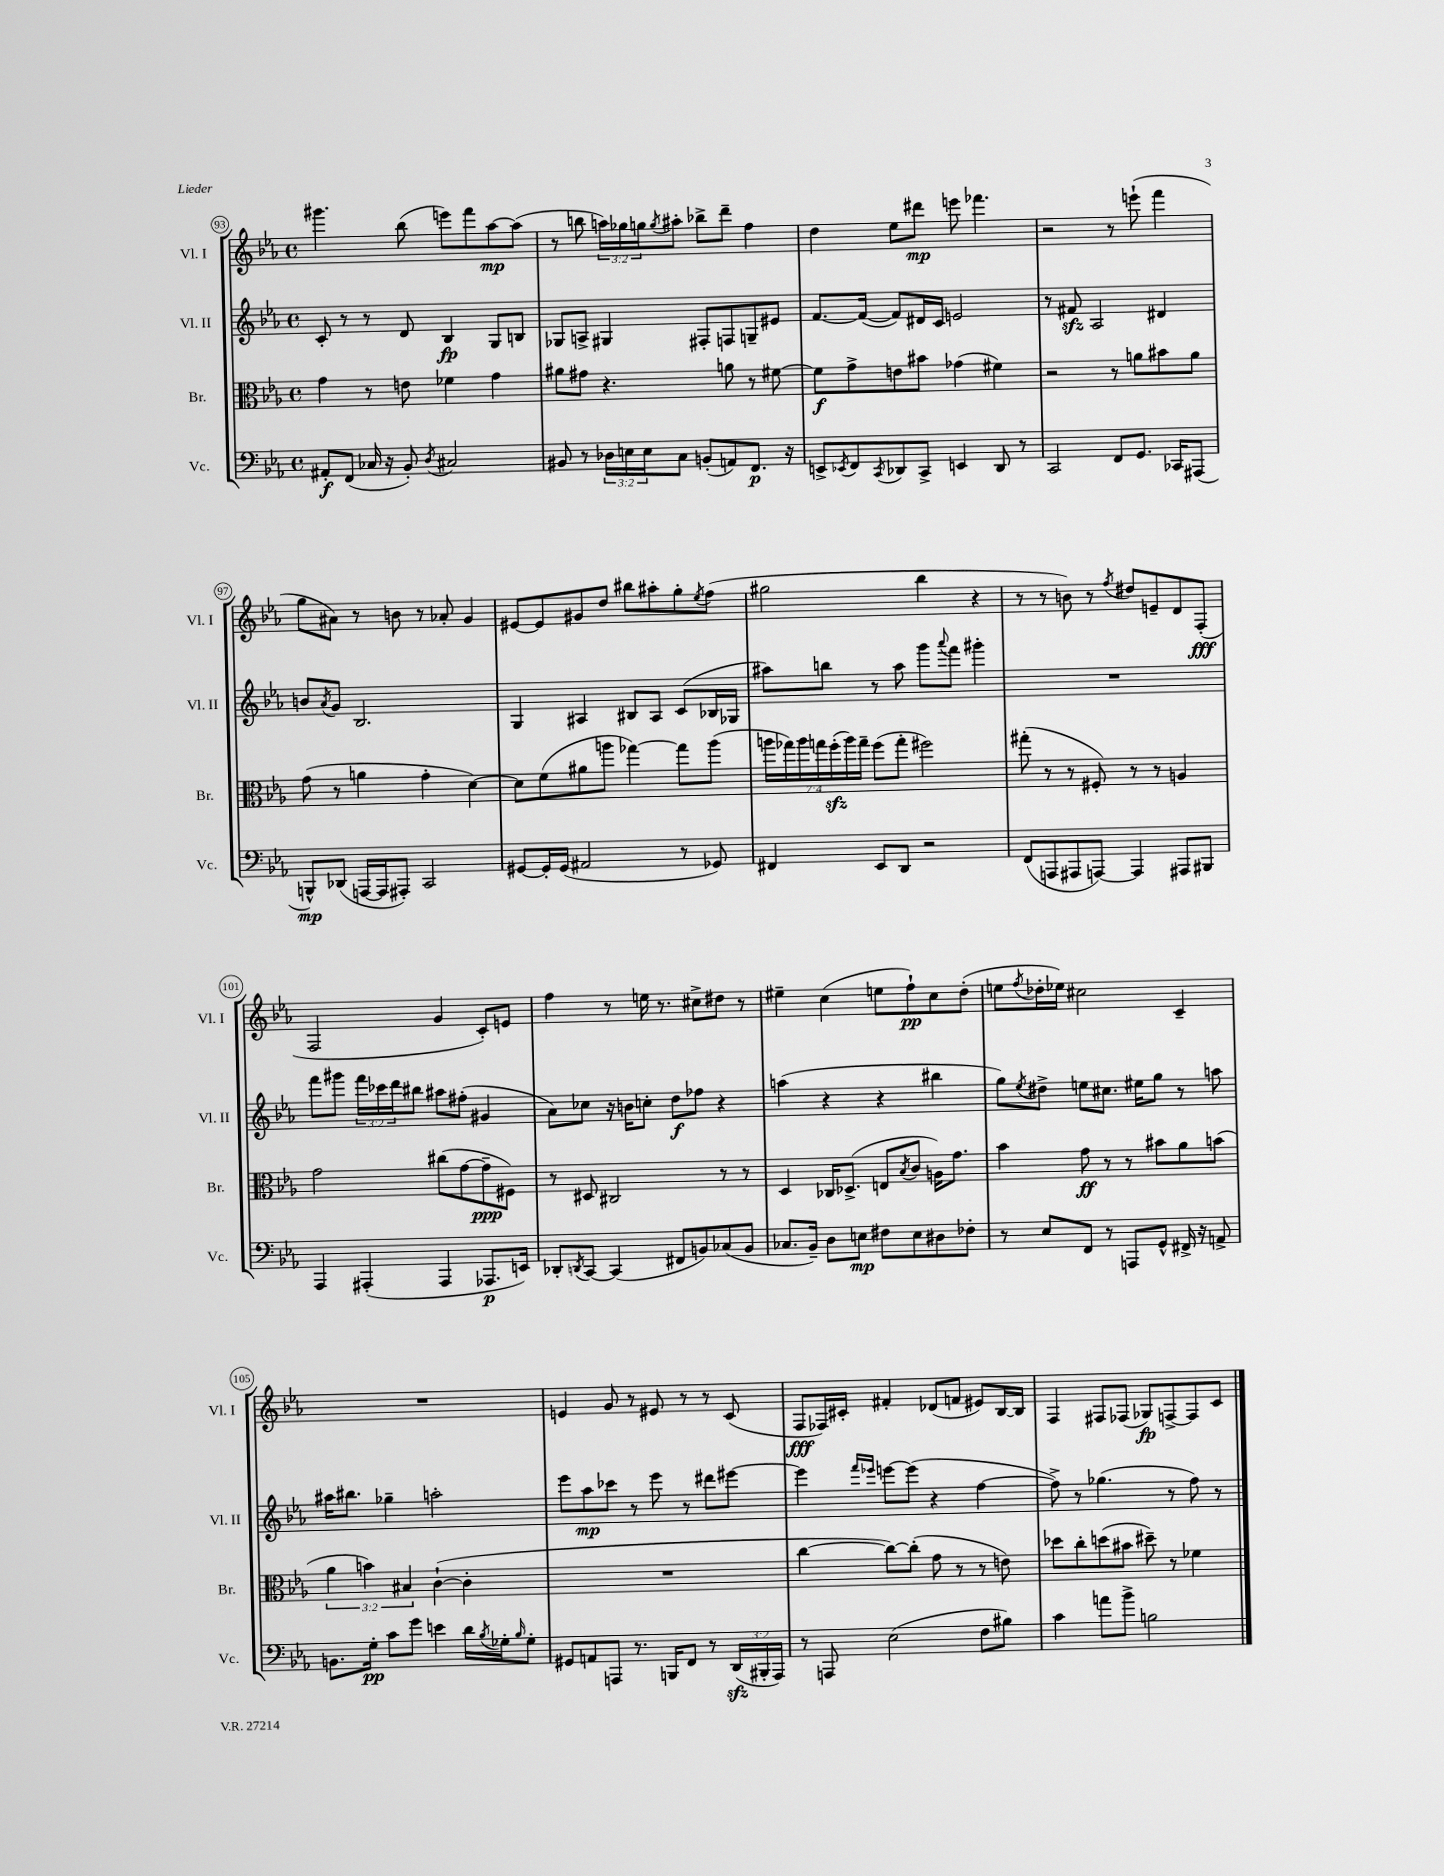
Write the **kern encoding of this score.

**kern	**kern	**kern	**kern
*staff4	*staff3	*staff2	*staff1
*clefF4	*clefC3	*clefG2	*clefG2
*k[b-e-a-]	*k[b-e-a-]	*k[b-e-a-]	*k[b-e-a-]
*M4/4	*M4/4	*M4/4	*M4/4
*met(c)	*met(c)	*met(c)	*met(c)
8AA#'/L	4g\	8c'/	4.ggg#\
(8FF/J	.	8r	.
16C-/	8r	8r	.
16r	.	.	.
8BB-'/)	8e\	8d/	(8bb-\
8qD/	.	.	.
2C#/	4f-\	4B-/	8eee\L)
.	.	.	8fff\
.	4g\	8G/L	[8aa-\
.	.	8B/J	(8aa-\]J
=	=	=	=
8BB#/	8a#\L	8G-/L	8r
8r	8g#\J	8A^/J	8bb\
24D-\LL	4.r	4G#/	24aa\LL)
24E\	.	.	24gg-\
24E\J	.	.	24gg\J
.	.	.	8qgg/
8C\J	.	.	8aa#'\J
(8BB'/L	.	8F#'/L	8bb-^\L
8AA/)	8a\	8F/	8ddd~\J
8.FF/J	8r	8G~/	4ff\
.	[8f#\	8e#/J	.
16r	.	.	.
=	=	=	=
8EE^/L	8f#\]L	[8.f/L	4dd\
8qEE-/	.	.	.
8FF/	8g^\	.	.
.	.	(16f/_Jk	.
8qCC/	.	.	.
8DD-/	8e\	8f/]L)	8ee-\L
8CC^/J	8b#\J	16d#/L	8ddd#\J
.	.	16c/JJ	.
4EE/	(4g-\	2e/	8eee\
.	.	.	4.fff-\
8DD-/	4f#\)	.	.
8r	.	.	.
=	=	=	=
2CC/	2r	8r	2r
.	.	8f#/	.
.	.	2A-/	.
8FF/L	8r	.	8r
8.GG/J	8a\L	.	(8eee`\
.	8b#\	4d#/	4fff\
16CC-/LK	.	.	.
(8AAA#/J	8a\J	.	.
=	=	=	=
8BBB^^/L)	(8g\	8b/L	8gg\L
.	.	8qa-/	.
(8DD-/J	8r	8g/J	8a#\J)
[16AAA/LL	4a\	2.B-/	8r
16AAA/]J	.	.	.
8AAA#'/J)	.	.	8b\
2CC/	4g'\	.	8r
.	.	.	8a-'/
.	[4d\)	.	4g/
=	=	=	=
[8GG#/L	8d\]L	4G/	[8e#/L
16GG#'/]L	(8f\	.	8e#/]
(16GG#/JJ	.	.	.
2AA#/	8a#\	4A#/	8g#/
.	8aa\J	.	8dd/J
.	[4gg-\)	8B#/L	8bb#\L
.	.	8A#/J	8aa#'\
8r	8gg-\]L	(8c/L	8gg'\
.	.	.	8qee-/
8GG-/)	(8aa\J	16B-/L	(8ff\J
.	.	16G-/JJ	.
=	=	=	=
4FF#/	28aa\LL	8aa#\L)	2gg#\
.	28gg-\)	.	.
.	28aa\	.	.
.	28gg\	.	.
.	.	8bb\J	.
.	(28ff'\	.	.
.	28aa\)	.	.
.	28gg~\JJ	.	.
8EE-/L	(8ff\L	8r	.
8DD/J	8gg'\J	8aa#\	.
2r	2ff#\)	8ggg\L	4bb-\
.	.	8qqaaa-/	.
.	.	8fff\J	.
.	.	4ggg#'\	4r
=	=	=	=
(8FF/L	(8gg#'\	1r	8r
8AAA/	8r	.	8r
8AAA#/	8r	.	8b\)
[8AAA/J)	8F#'/)	.	8r
.	.	.	8qff/
4AAA/]	8r	.	8dd#/L
.	8r	.	8e~/
8AAA#/L	4A/	.	8d/
8BBB#/J	.	.	(8F'/J
=	=	=	=
4AAA-/	2g\	8fff\L	2F/
.	.	8ggg#\J	.
(4AAA#'/	.	24fff\LL	.
.	.	24ccc-\	.
.	.	24ddd\J	.
.	.	8bb#\J	.
4AAA#/	(8cc#\L	8aa#\L	4g/
.	[8g\	(8ff#'\J	.
8.AAA-/L	8g~\]	4g#/	8c'/L)
.	8F#\J)	.	8e/J
16EE/Jk)	.	.	.
=	=	=	=
8DD-'/L	8r	8a-\L)	4ff\
8qDD/	.	.	.
[8CC/J	8D#/	8cc-\J	.
(4CC/]	2C#/	16r	8r
.	.	16b\LK	.
.	.	8cc'\J	16ee\
.	.	.	8.r
8FF#/L	.	8dd\L	.
8BB/)	.	8ff-\J	8cc#^\L
(8C-/	8r	4r	8dd#\J
8BB/J	8r	.	8r
=	=	=	=
8.C-/L	4D/	(4aa\	4ee#~\
16BB-~/Jk)	.	.	.
8D\L	16C-/LK	4r	(4cc\
.	(8.D-^/J	.	.
8E\J	.	.	.
8F#\L	8E/L	4r	8ee\L
.	8qB-/	.	.
8E\	8c/J	.	8ff`\)
8D#\	16A\LK)	4bb#\	8cc\
.	8.g\J	.	.
8F-'\J	.	.	(8dd'\J
=	=	=	=
8r	4b-\	8gg\L)	8ee\L
.	.	8qee-/	8qff/
8E-/L	.	8dd#^\J	16dd-'\L
.	.	.	16ee-\JJ)
8FF/J	8g\	8ee\L	2cc#\
8r	8r	8.cc#\J	.
8AAA/L	8r	.	.
.	.	16ee#\LK	.
8GG^^/J	8b#\L	8gg\J	.
16FF#^/	8a-\	8r	4c~/
16r	.	.	.
8AA^/	(8b\J	8aa\	.
=	=	=	=
8.BB\L	6a-\	16aa#\LK	1r
.	.	8.bb#\J	.
.	6b\)	.	.
16G'\Jk	.	.	.
8c\L	.	4gg-~\	.
.	6B#/	.	.
8g\J	.	.	.
4e\	([4c`\	2aa'\	.
16d\LL	4c'\]	.	.
8qB-/	.	.	.
16G-'\J	.	.	.
16qqB-/	.	.	.
8G-'\J	.	.	.
=	=	=	=
8GG#/L	1r	8eee-\L	4e/
8AA/	.	8aa-\	.
8AAA/J	.	8ccc-\J	8g/
8.r	.	8r	8r
.	.	8eee-\	8e#/
16BBB/LK	.	.	.
8FF/J	.	8r	8r
8r	.	8ddd#\L	8r
(24DD/LL	.	[8eee#\J	(8c/
24BBB#'/	.	.	.
24AAA/JJ)	.	.	.
=	=	=	=
8r	[4cc\	4eee#\]	8F/L
8AAA/	.	.	16F-/L)
.	.	.	16c#'/JJ
.	.	16qqfff/LL	.
.	.	16qqeee-/JJ	.
(2E-\	8cc\_L)	[8eee\L	4f#'/
.	(8cc'\]J	(8eee\]J	.
.	8g\	4r	(8d-/L
.	8r	.	8f/J
8F\L	8r	[4ff\	8e#/L)
8B#\J)	8e\)	.	[16B-/L
.	.	.	16B-/]JJ
=	=	=	=
4c\	8dd-\L	8ff^\])	4F/
.	8cc'\	8r	.
8a\L	(8dd\	(4.gg-\	8F#/L
8b-^\J	8b#\J	.	(8F-/J
2B\	8dd#~\)	.	8G-/L)
.	8r	8r	[8F^/
.	4f-\	8ff\)	8F/]
.	.	8r	8c/J
==	==	==	==
*-	*-	*-	*-
